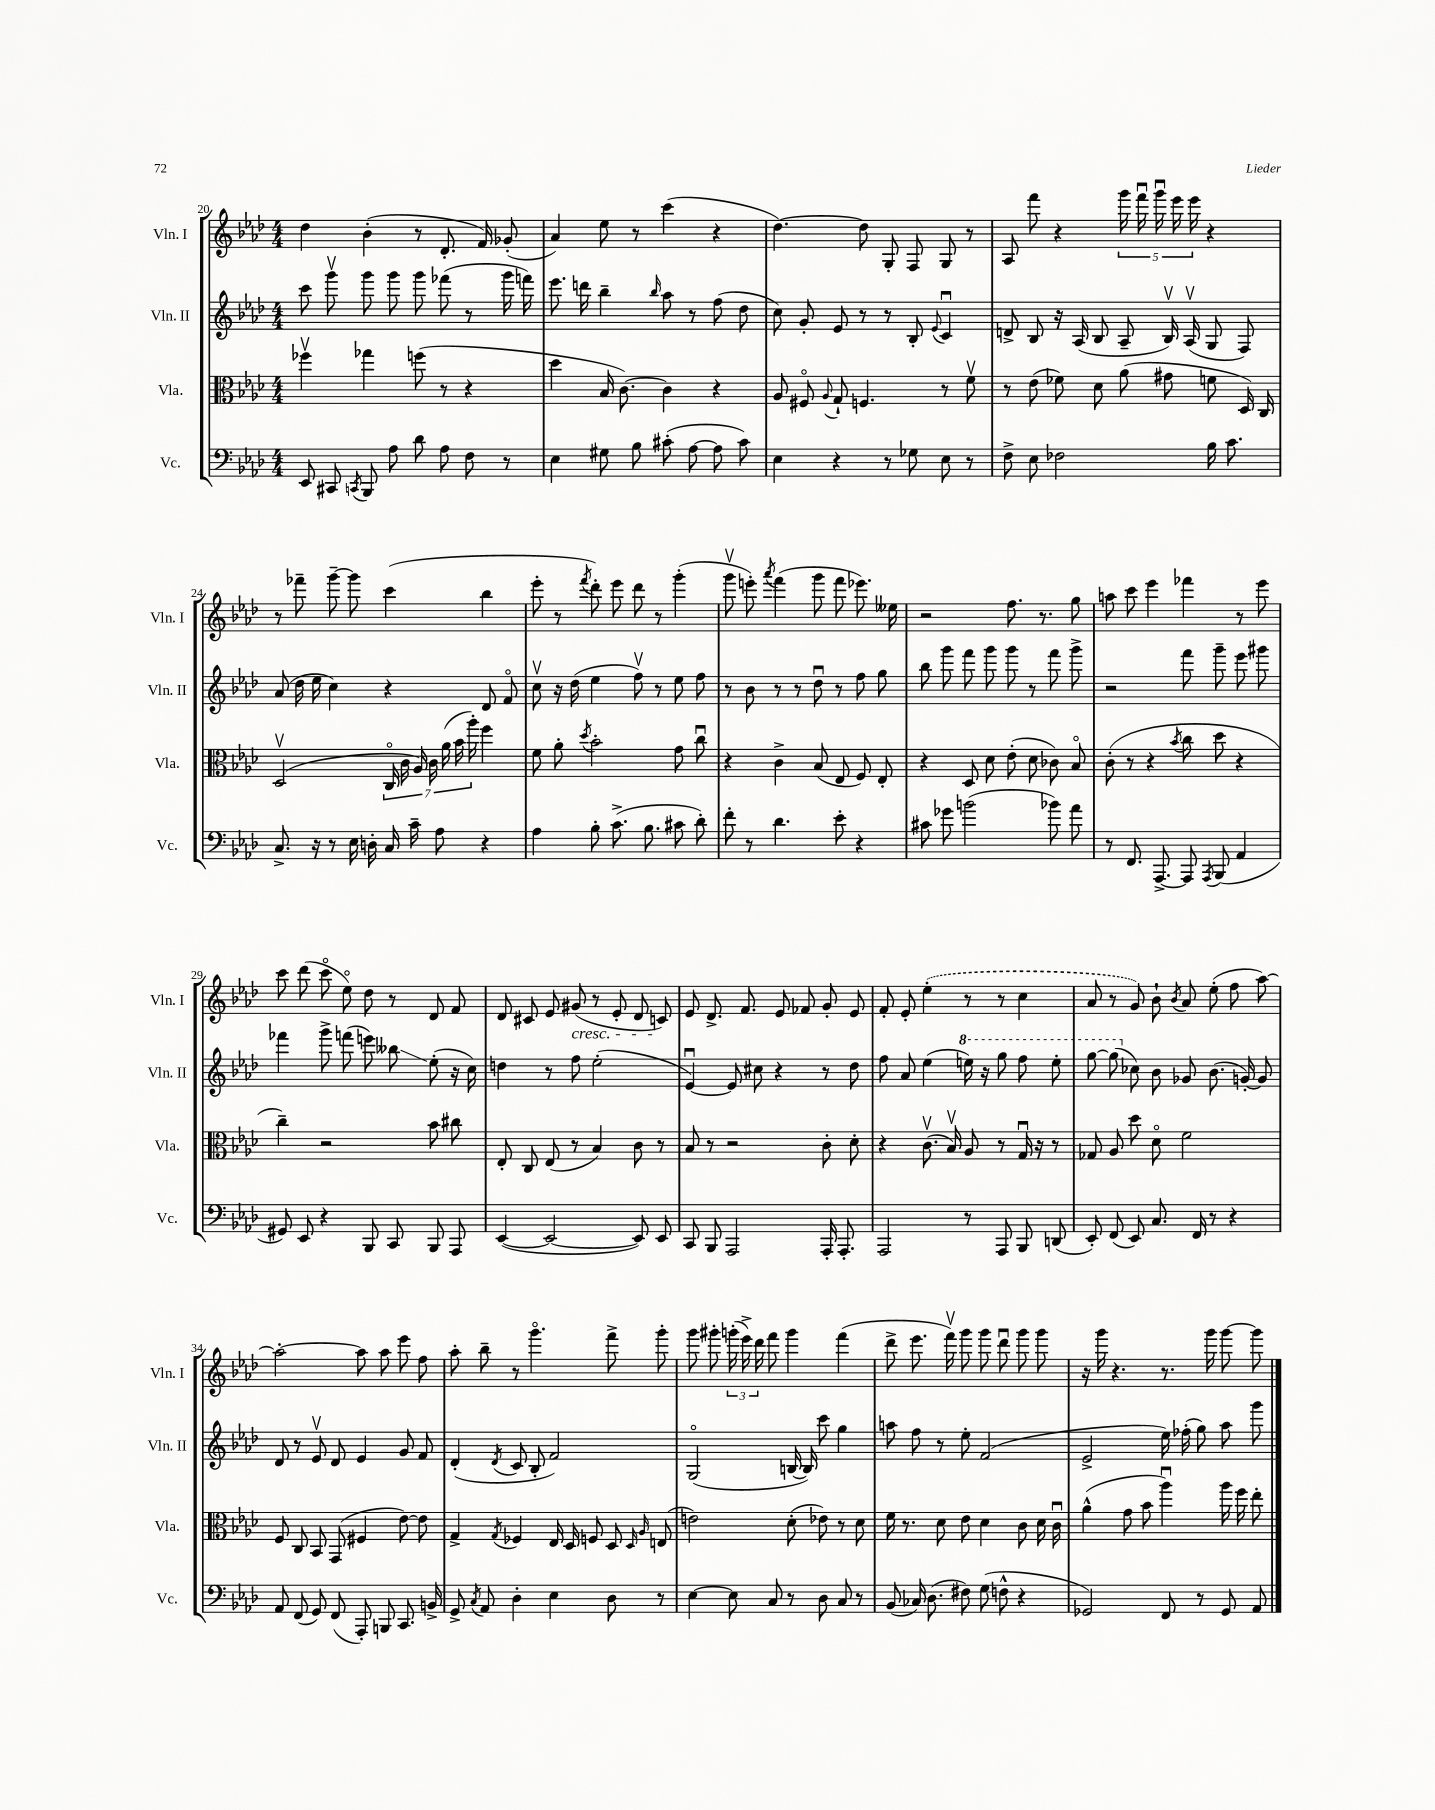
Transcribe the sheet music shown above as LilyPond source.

<<
\new StaffGroup <<
\new Staff = "s0" \with { instrumentName = "Vln. I" shortInstrumentName = "Vln. I" } {
    \clef treble \key aes \major \numericTimeSignature \time 4/4
    \autoBeamOff des''4 bes'4-.( r8 des'8.-. f'16) ges'8-.( |
    aes'4) ees''8 r8 c'''4( r4 |
    des''4.~) des''8 g8-. f8 g8 r8 |
    aes8 f'''8 r4 \tuplet 5/4 { g'''16 f'''16\downbow g'''16\downbow ees'''16 ees'''16 } r4 |
    r8 fes'''8-- g'''8~-- g'''8 c'''4( bes''4 |
    ees'''8-. r8 \acciaccatura { f'''8 } des'''8-.) ees'''8 des'''8 r8 g'''4-.( |
    g'''8\upbow e'''8-.) \acciaccatura { aes'''8 } f'''4( g'''8 f'''8 ees'''8.) eeses''16 |
    r2 f''8. r8. g''8 |
    a''8 c'''8 ees'''4 fes'''4 r8 ees'''8 |
    c'''8 des'''8( c'''8\flageolet ees''8\flageolet) des''8 r8 des'8 f'8 |
    des'8 cis'8 ees'8 gis'8\cresc( r8 ees'8-. des'8 c'8\!) |
    ees'8 des'8.-> f'8. ees'8 fes'8 g'8-. ees'8 |
    f'8-. ees'8-. \once \slurDashed ees''4-.( r8 r8 c''4 |
    aes'8 r8 g'8) bes'8-! \acciaccatura { bes'8 } aes'8 ees''8-.( f''8 aes''8~) |
    aes''2~-. aes''8 aes''8 ees'''8 f''8 |
    aes''8-. bes''8-- r8 g'''4.\flageolet f'''8-> g'''8-. |
    g'''8 gis'''8-. \tuplet 3/2 { g'''16-.( ees'''16->) des'''16 } f'''8 g'''4 f'''4( |
    des'''8-> ees'''8. f'''16\upbow) g'''8 g'''8 des'''8\downbow g'''8 g'''8 |
    r16 g'''16 r4. r8. g'''16 g'''8~ g'''8 \bar "|." |
}
\new Staff = "s1" \with { instrumentName = "Vln. II" shortInstrumentName = "Vln. II" } {
    \clef treble \key aes \major \numericTimeSignature \time 4/4
    \autoBeamOff c'''8 g'''8\upbow g'''8 g'''8 g'''8 fes'''8( r8 g'''16 f'''16) |
    ees'''8. d'''16 bes''4-- \grace { bes''16 } aes''8 r8 f''8( des''8 |
    c''8) g'8-. ees'8 r8 r8 bes8-. \appoggiatura { ees'8 } c'4\downbow |
    d'8-> bes8 r16 aes16( bes8 aes8-- bes16\upbow) aes16\upbow( g8 f8) |
    aes'8( des''16 ees''16 c''4) r4 des'8 f'8\flageolet |
    c''8\upbow r16 des''16( ees''4 f''8\upbow) r8 ees''8 f''8 |
    r8 bes'8 r8 r8 des''8\downbow r8 f''8 g''8 |
    bes''8 g'''8 f'''8 g'''8 g'''8 r8 f'''8 g'''8-> |
    r2 f'''8 g'''8-- ees'''8 gis'''8 |
    fes'''4 g'''8-> f'''8( e'''8) beses''8\glissando ees''8-.( r16 c''16) |
    d''4 r8 f''8 ees''2-.( |
    ees'4~\downbow) ees'8 cis''8 r4 r8 des''8 |
    f''8 aes'8 ees''4( \ottava #1 e'''16) r16 g'''8 f'''8 e'''8-. |
    g'''8~ g'''8( \ottava #0 ces''8) bes'8 ges'8 bes'8.( g'16~-.) g'8 |
    des'8 r8 ees'8\upbow des'8 ees'4 g'8 f'8 |
    des'4-.( \acciaccatura { des'8 } c'8 bes8-. f'2) |
    g2\flageolet( b16~ b16) c'''8 g''4 |
    a''8 f''8 r8 ees''8-. f'2( |
    ees'2-> ees''16) fes''16-.( g''8) aes''8 g'''8 \bar "|." |
}
\new Staff = "s2" \with { instrumentName = "Vla." shortInstrumentName = "Vla." } {
    \clef alto \key aes \major \numericTimeSignature \time 4/4
    \autoBeamOff fes''4\upbow ges''4 f''8( r8 r4 |
    des''4 bes16 c'8.~) c'4 r4 |
    aes8 fis8\flageolet \appoggiatura { aes8 } g8-! f4. r8 f'8\upbow |
    r8 ees'8( fes'8) des'8 aes'8( gis'8 f'8 des16) c16 |
    des2\upbow( \tuplet 7/4 { c16\flageolet c'16 aes16) c'16 aes'16( bes'16 aes''16-.) } f''4 |
    f'8 aes'8-. \acciaccatura { des''8 } bes'2-. g'8 c''8\downbow |
    r4 c'4-> bes8( ees8 f8) ees8-. |
    r4 des8 des'8 ees'8-.( des'8 ces'8) bes8\flageolet |
    c'8-.( r8 r4 \acciaccatura { bes'8 } c''8 des''8 r4 |
    c''4--) r2 bes'8 cis''8 |
    ees8-. c8 ees8( r8 bes4) c'8 r8 |
    bes8 r8 r2 c'8-. des'8-. |
    r4 c'8.\upbow( bes16\upbow) aes8 r8 g16\downbow r16 r8 |
    ges8 aes8 des''8 des'8\flageolet f'2 |
    f8 c8 bes,8 g,8( fis4 ees'8~) ees'8 |
    g4-> \acciaccatura { g8 } fes4 ees16 des16 f8 des8 \grace { des16 aes16 } e8( |
    e'2) des'8-.( ees'8) r8 des'8 |
    f'16 r8. des'8 ees'8 des'4 c'8 des'16 c'16\downbow |
    aes'4-^( g'8 bes'8 aes''4\downbow) aes''16 f''16 ees''8-. \bar "|." |
}
\new Staff = "s3" \with { instrumentName = "Vc." shortInstrumentName = "Vc." } {
    \clef bass \key aes \major \numericTimeSignature \time 4/4
    \autoBeamOff ees,8 cis,8 \acciaccatura { c,8 } bes,,8 aes8 des'8 aes8 f8 r8 |
    ees4 gis8 bes8 cis'8-.( aes8~ aes8 cis'8) |
    ees4 r4 r8 ges8 ees8 r8 |
    f8-> ees8 fes2 bes16 c'8. |
    c8.-> r16 r8 ees16 d16-. c16 c'16-- aes8 r4 |
    aes4 bes8-. c'8.->( bes8. cis'8 des'8-.) |
    f'8-. r8 des'4. ees'8-. r4 |
    cis'8 ges'8 b'2( bes'8) aes'8 |
    r8 f,8. aes,,8.~-> aes,,8 \acciaccatura { aes,,8 } bes,,8( aes,4 |
    gis,8) ees,8 r4 bes,,8 c,8 bes,,8 aes,,8 |
    ees,4~( ees,2~ ees,8) ees,8 |
    c,8 bes,,8 aes,,2 aes,,16-. aes,,8.-. |
    aes,,2 r8 aes,,8 bes,,8 d,8( |
    ees,8-.) f,8( ees,8) c8. f,16 r8 r4 |
    aes,8 f,8( g,8) f,8( aes,,8-.) b,,8 c,8. b,16-> |
    g,8-> \acciaccatura { c8 } aes,8 des4-. ees4 des8 r8 |
    ees4~ ees8 c8 r8 des8 c8 r8 |
    bes,8( ces16) des8.( fis8) g8( f8-^ r4 |
    ges,2) f,8 r8 ges,8 aes,8 \bar "|." |
}
>>
>>
\layout { \context { \Score currentBarNumber = #20 } }
